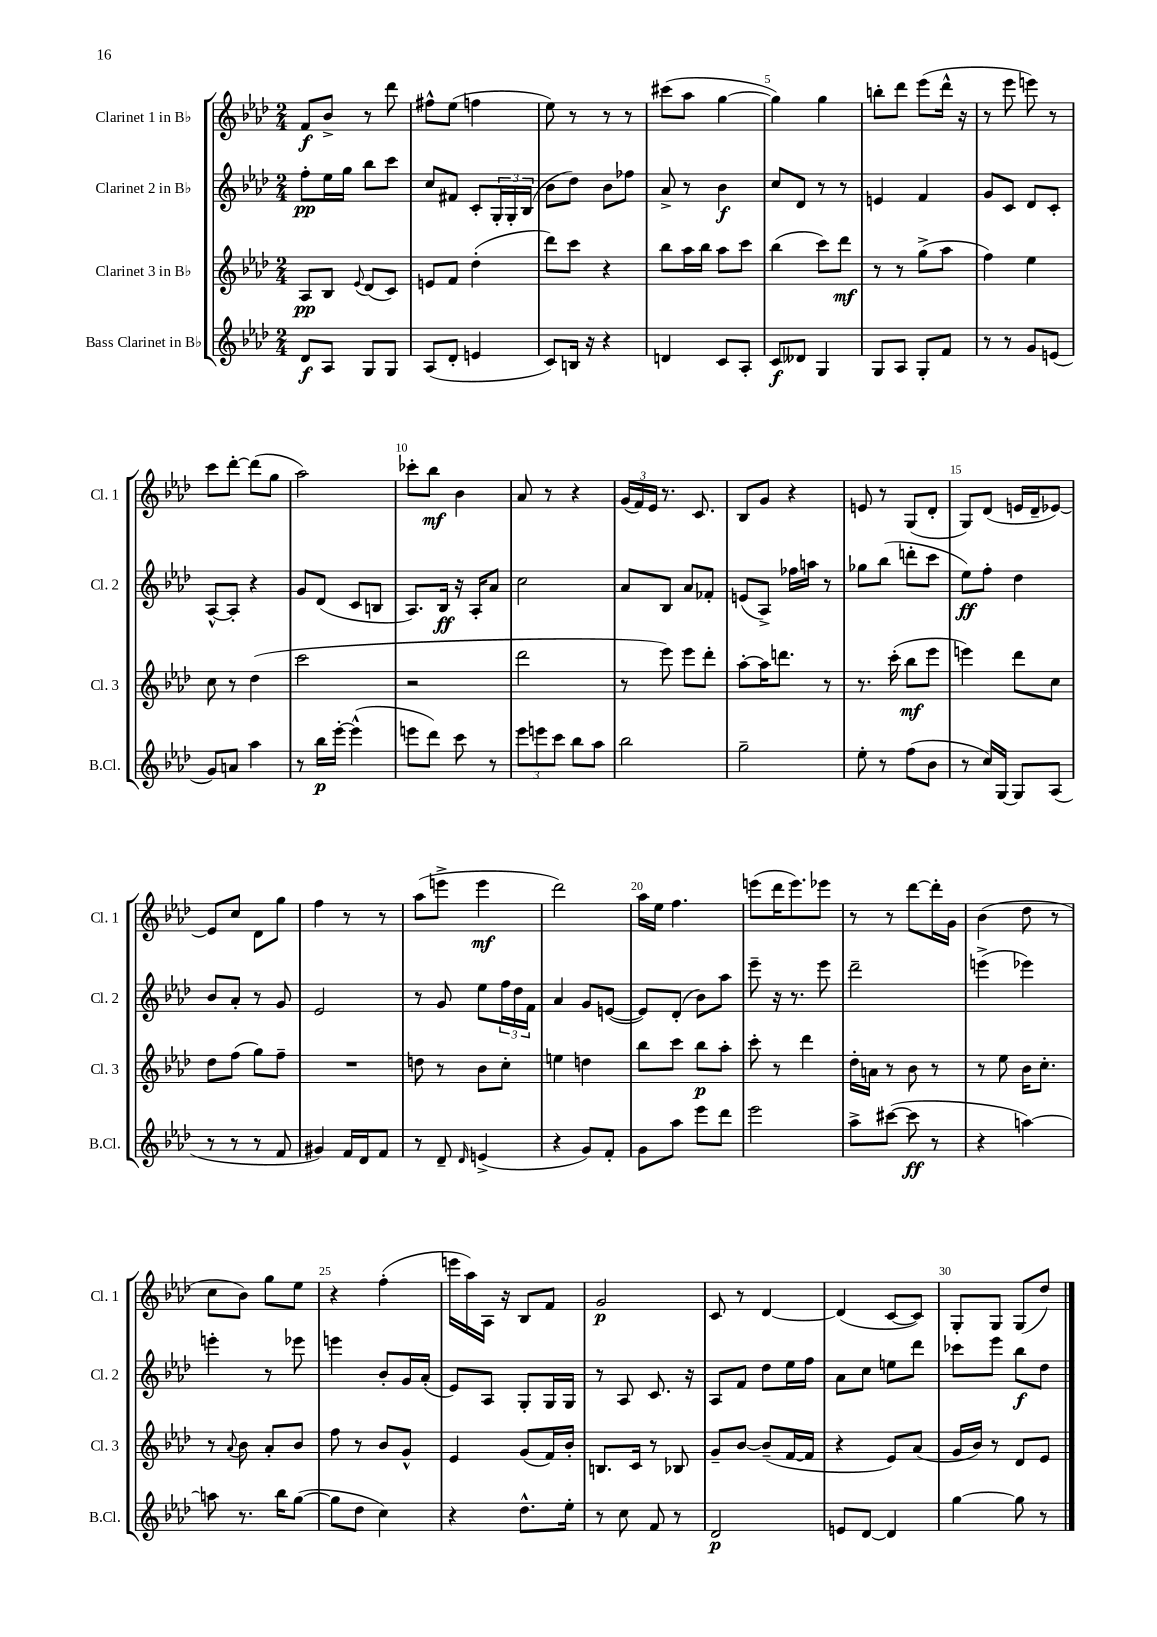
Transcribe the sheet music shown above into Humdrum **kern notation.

**kern	**kern	**kern	**kern
*staff4	*staff3	*staff2	*staff1
*clefG2	*clefG2	*clefG2	*clefG2
*k[b-e-a-d-]	*k[b-e-a-d-]	*k[b-e-a-d-]	*k[b-e-a-d-]
*M2/4	*M2/4	*M2/4	*M2/4
8d-	8A-	8ff'	8f
8A-	8B-	16ee-	8b-^
.	.	16gg	.
.	8qqe-	.	.
8G	(8d-	8bb-	8r
8G	8c)	8ccc	8ddd-
=	=	=	=
(8A-	8e	8cc	8ff#^^
8d-'	8f	8f#	(8ee-
4e	(4dd-'	8c'	4ff
.	.	24G'	.
.	.	24G'	.
.	.	(24B-	.
=	=	=	=
8c)	8ddd-)	8b-	8ee-)
16B	8ccc	8dd-)	8r
16r	.	.	.
4r	4r	8b-	8r
.	.	8ff-	8r
=	=	=	=
4d	8bb-	8a-^	(8ccc#
.	16aa-	8r	8aa-
.	16bb-	.	.
8c	8aa-	4b-	[4gg
8A-'	8ccc	.	.
=	=	=	=
8c	(4bb-	8cc	4gg])
8d--	.	8d-	.
4G	8ccc)	8r	4gg
.	8ddd-	8r	.
=	=	=	=
8G	8r	4e	8bb'
8A-	8r	.	8ddd-
8G'	(8gg^	4f	(8eee-
8f	8aa-	.	16ddd-^^
.	.	.	16r
=	=	=	=
8r	4ff)	8g	8r
8r	.	8c	8eee-
8g	4ee-	8d-	8eee)
(8e	.	8c'	8r
=	=	=	=
8g)	8cc	[8A-^^	8ccc
8a	8r	8A-']	[8ddd-'
4aa-	(4dd-	4r	(8ddd-]
.	.	.	8gg
=	=	=	=
8r	2ccc	8g	2aa-)
16bb-	.	(8d-	.
[16eee-'	.	.	.
(4eee-^^]	.	8c	.
.	.	8B	.
=	=	=	=
8eee	2r	8.A-)	8ccc-'
8ddd-)	.	.	8bb-
.	.	16B-	.
8ccc	.	16r	4b-
.	.	16A-'	.
8r	.	8a-	.
=	=	=	=
12eee-	2ddd-	2cc	8a-
12eee	.	.	.
.	.	.	8r
12ccc	.	.	.
8bb-	.	.	4r
8aa-	.	.	.
=	=	=	=
2bb-	8r	8a-	(24g
.	.	.	24f)
.	.	.	24e-
.	8eee-)	8B-	8.r
.	8eee-	8a-	.
.	.	.	8.c
.	8ddd-'	8f-'	.
=	=	=	=
2gg~	[8aa-'	(8e	8B-
.	16aa-]	8A-^)	8g
.	8.ddd	.	.
.	.	16ff-	4r
.	.	16aa	.
.	8r	8r	.
=	=	=	=
8ee-'	8.r	8gg-	8e
8r	.	(8bb-	8r
.	(16ccc'	.	.
(8ff	8bb-	8ddd'	(8G
8b-	8eee-	8ccc	8d-'
=	=	=	=
8r	4eee)	8ee-)	8G)
16cc)	.	8ff'	(8d-
[16G	.	.	.
8G]	8ddd-	4dd-	16e
.	.	.	16d-~
(8A-	8cc	.	[8e-)
=	=	=	=
8r	8dd-	8b-	8e-]
8r	(8ff	8a-'	8cc
8r	8gg)	8r	8d-
8f	8ff~	8g	8gg
=	=	=	=
4g#)	2r	2e-	4ff
16f	.	.	8r
16d-	.	.	.
8f	.	.	8r
=	=	=	=
8r	8dd	8r	(8aa-
8d-~	8r	8g	8eee^
16qqd-	.	.	.
(4e^	8b-	8ee-	4eee
.	8cc'	24ff	.
.	.	24dd-	.
.	.	24f	.
=	=	=	=
4r	4ee	4a-	2ddd-)
8g)	4dd	8g	.
8f'	.	([8e	.
=	=	=	=
8g	8bb-	8e])	16aa-
.	.	.	16ee-
8aa-	8ccc	(8d-'	4.ff
8eee-	8bb-	8b-)	.
8ddd-	8aa-'	8aa-	.
=	=	=	=
2eee-	8ccc'	8eee-~	(8eee
.	8r	16r	16ddd-
.	.	8.r	8.eee)
.	4ddd-	.	.
.	.	8eee-	8eee-
=	=	=	=
8aa-^	16dd-'	2ddd-~	8r
.	16a	.	.
([8ccc#	8r	.	8r
8ccc#]	8b-	.	[8ddd-
8r	8r	.	16ddd-']
.	.	.	16g
=	=	=	=
4r	8r	(4eee^	(4b-
.	8ee-	.	.
[4aa)	16b-	4eee-)	8dd-
.	8.cc'	.	.
.	.	.	8r
=	=	=	=
8aa]	8r	4eee'	8cc
.	8qqa-	.	.
8.r	8b-	.	8b-)
.	8a-'	8r	8gg
16bb-	.	.	.
([8gg	8b-	8eee-	8ee-
=	=	=	=
8gg]	8ff	4eee	4r
8dd-	8r	.	.
4cc)	8b-	8b-'	(4ff'
.	8g^^	16g	.
.	.	(16a-'	.
=	=	=	=
4r	4e-	8e-)	16eee
.	.	.	16aa-)
.	.	8A-	16A-
.	.	.	16r
8.dd-^^	(8g	8G'	8B-
.	16f)	16G	8f
16ee-'	16b-'	16G	.
=	=	=	=
8r	8.B	8r	2g
8cc	.	8A-	.
.	16c	.	.
8f	8r	8.c	.
8r	8B-	.	.
.	.	16r	.
=	=	=	=
2d-	8g~	8A-	8c
.	[8b-	8f	8r
.	(8b-~]	8dd-	[4d-
.	[16f	16ee-	.
.	16f]	16ff	.
=	=	=	=
8e	4r	8a-	(4d-]
[8d-	.	8cc	.
4d-]	8e-)	8ee	[8c
.	(8a-	8ddd-	8c])
=	=	=	=
[4gg	16g	8ccc-	8G'
.	16b-)	.	.
.	8r	8eee-	8G
8gg]	8d-	8bb-	(8G
8r	8e-	8dd-	8dd-)
==	==	==	==
*-	*-	*-	*-
